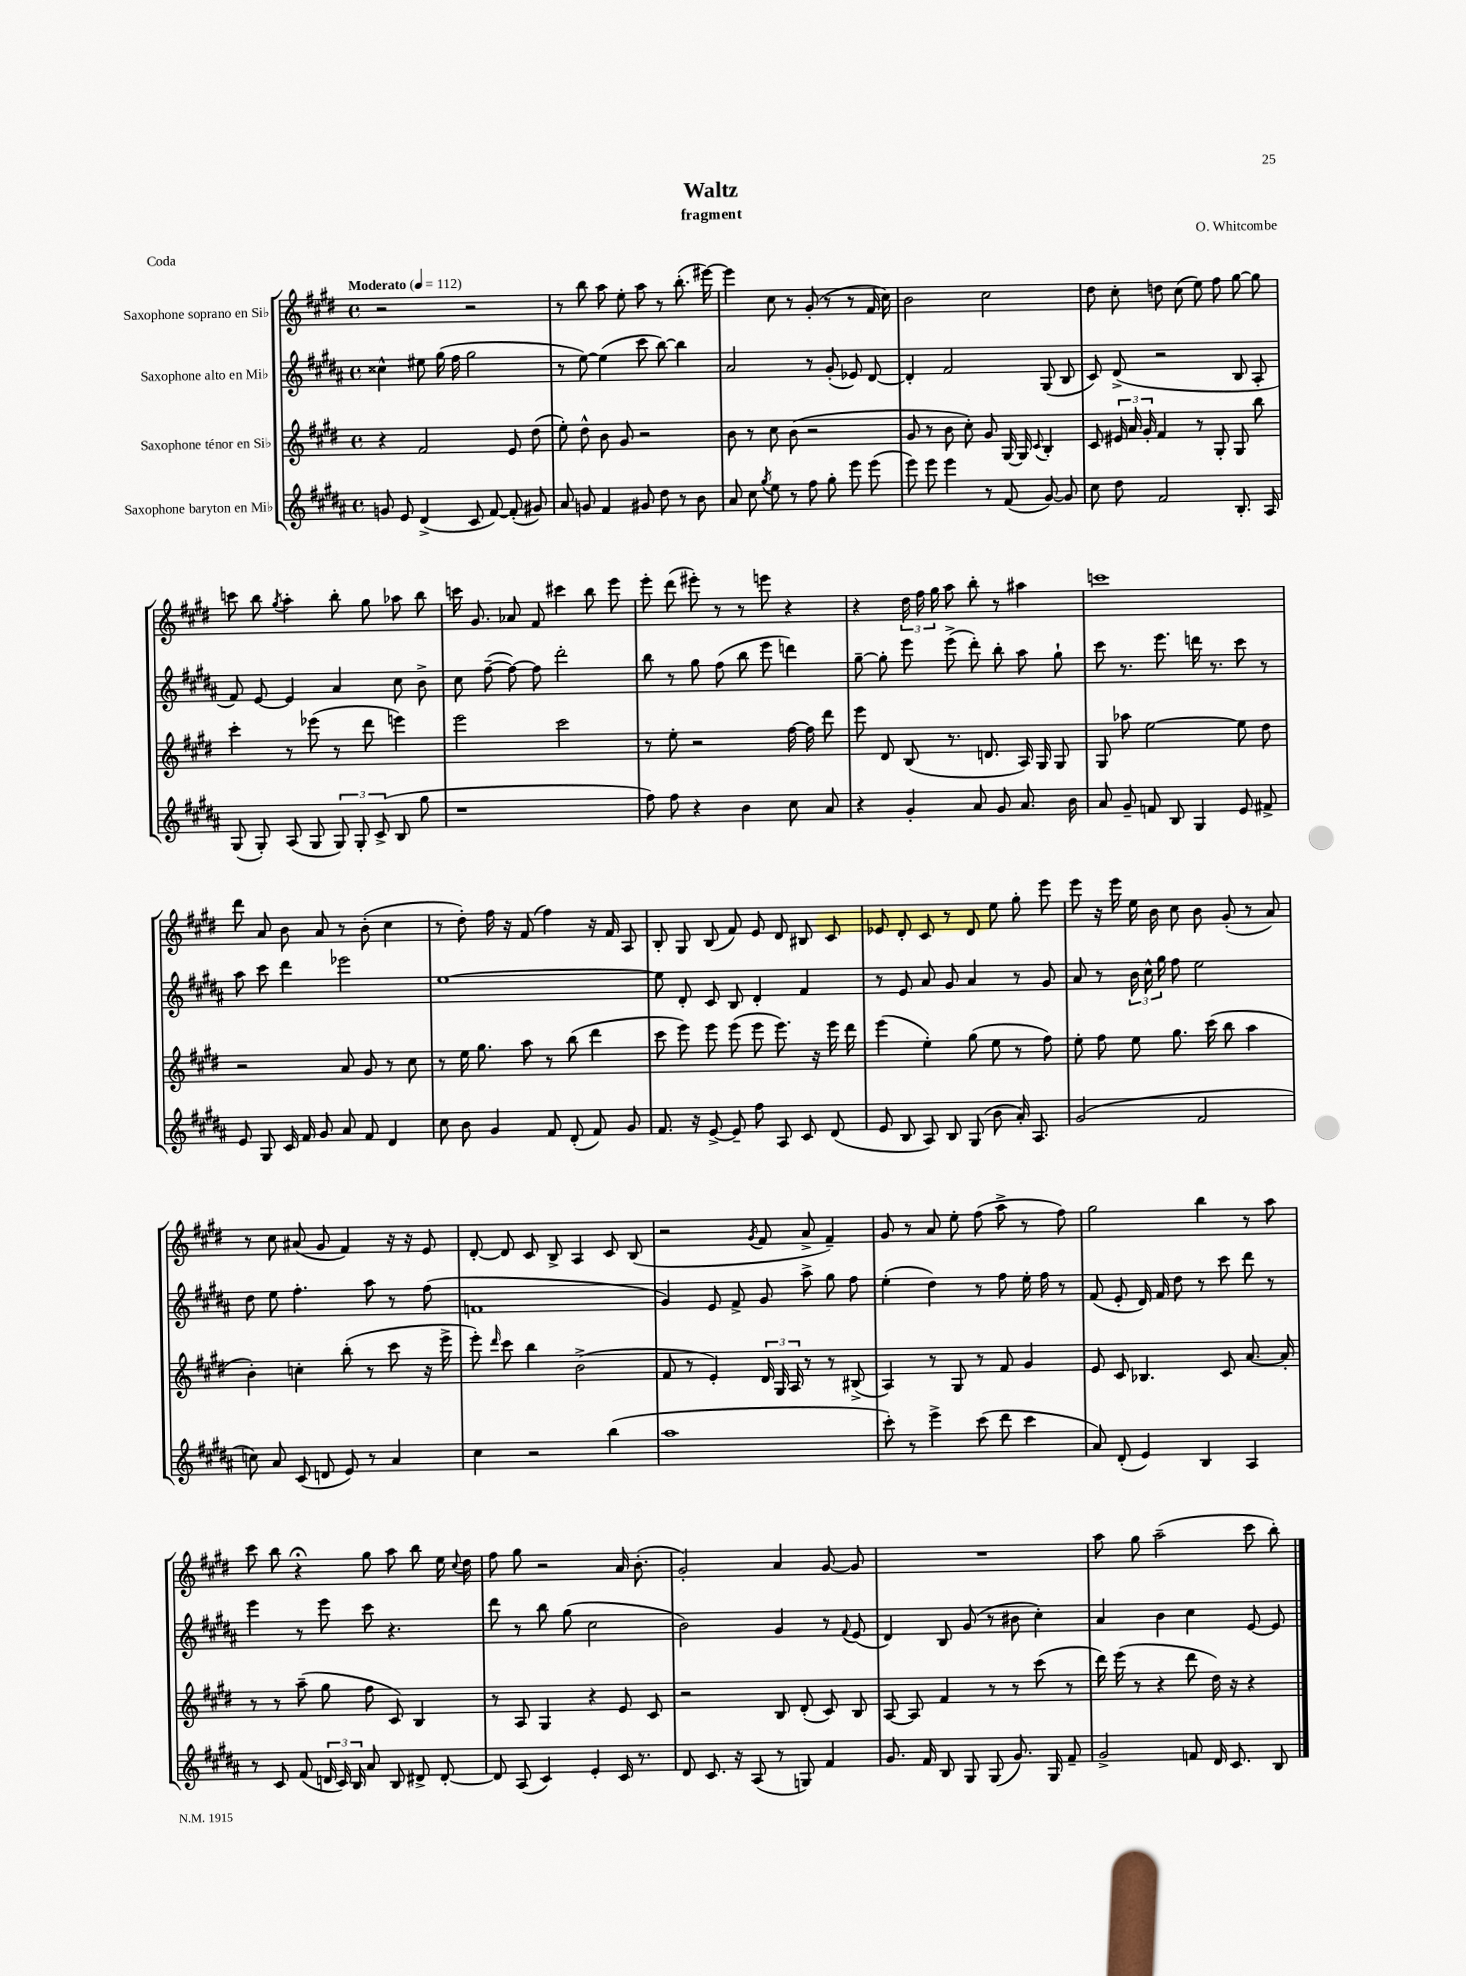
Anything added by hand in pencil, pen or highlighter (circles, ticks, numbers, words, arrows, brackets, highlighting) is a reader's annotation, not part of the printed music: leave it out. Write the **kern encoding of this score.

**kern	**kern	**kern	**kern
*staff4	*staff3	*staff2	*staff1
*clefG2	*clefG2	*clefG2	*clefG2
*k[f#c#g#d#a#]	*k[f#c#g#d#]	*k[f#c#g#d#a#]	*k[f#c#g#d#]
*M4/4	*M4/4	*M4/4	*M4/4
*met(c)	*met(c)	*met(c)	*met(c)
*MM112	*MM112	*MM112	*MM112
8g	4r	4cc##^^	2r
8e	.	.	.
(4d#^	2f#	8ee#	.
.	.	(16gg#	.
.	.	16ff#	.
8c#	.	2gg#	2r
[8f#)	.	.	.
(8f#']	8e	.	.
8g#)	(8dd#	.	.
=	=	=	=
8a#	8ee')	8r	8r
8g	8dd#^^	[8ee)	8bb
4f#	8b	(4ee]	8aa
.	8g#	.	8ee'
8g#	2r	8ccc#	8aa
8dd#	.	[8bb)	8r
8r	.	4bb]	(8.bb'
8b	.	.	.
.	.	.	[16eee#)
=	=	=	=
8a#	8b	2a#	4eee#]
8cc#	8r	.	.
8qgg#	.	.	.
8ee	8cc#	.	8cc#
8r	(8b	.	8r
8ff#	2r	8r	(8g#'
8gg#'	.	(8g#'	8r
8eee	.	8e-)	8r
(8eee	.	[8d#	16f#
.	.	.	16cc#)
=	=	=	=
8eee)	8g#	4d#']	2b
8eee	8r	.	.
4eee	8b	2f#	.
.	8cc#')	.	.
8r	8g#	.	2cc#
(8f#	[16G#	.	.
.	16G#]	.	.
.	8qqc#	.	.
[8g#)	4B'	(8G#	.
8g#]	.	8B	.
=	=	=	=
8cc#	8c#	8c#)	8dd#
8dd#	24e#	(8d#^	8cc#'
.	24a	.	.
.	24g#'	.	.
2f#	4f#	2r	8dd
.	.	.	(8cc#
.	8r	.	8ee)
.	8G#'	.	8ff#
8.B'	8G#	8B	[8gg#
.	8bb	8A#'	8gg#]
16A#	.	.	.
=	=	=	=
(8G#	4ccc#'	8f#)	8ccc
8G#')	.	[8e	8bb
.	.	.	8qgg#
(8A#	8r	4e]	4aa'
8G#	(8eee-	.	.
12G#)	8r	4a#	8bb'
12G#'	.	.	.
.	8ddd#	.	8gg#
(12c#^	.	.	.
8B	4eee)	8cc#	8aa-
8gg#	.	8b^	8bb
=	=	=	=
1r	2eee	8cc#	16ccc
.	.	.	8.g#
.	.	([8ff#~	.
.	.	8ff#_)	8a-
.	.	8ff#]	8f#
.	2ccc#	2ddd#'	4ccc#
.	.	.	8bb
.	.	.	8eee
=	=	=	=
8ff#)	8r	8bb	8eee'
8ff#	8ee'	8r	(8ddd#
4r	2r	8gg#	8eee#')
.	.	(8ff#	8r
4b	.	8bb	8r
.	.	8eee	8eee
8cc#	[16ff#	4ddd)	4r
.	16ff#]	.	.
8a#	8ddd#	.	.
=	=	=	=
4r	8eee	[8gg#~	4r
.	8d#	8gg#']	.
4g#'	(8B	8eee	24dd#
.	.	.	24ff#
.	.	.	24gg#
.	8.r	(8eee^	8aa
8a#	.	8ddd#')	8bb'
.	8.d	.	.
8g#	.	8bb'	8r
8.a#	16A)	8aa#	4aa#
.	16G#	.	.
.	8G#	8gg#`	.
16b	.	.	.
=	=	=	=
8a#	8G#	8ccc#	1ccc
8g#~	8aa-	8.r	.
8f	[2ee	.	.
.	.	8.eee	.
8B	.	.	.
4G#	.	16ddd	.
.	.	8.r	.
8e	8ee]	8ccc#	.
8f#^	8dd#	8r	.
=	=	=	=
8e	2r	8aa#	8ddd#
8G#	.	8ccc#	8a
16c#	.	4ddd#	8b
16f#	.	.	.
8g#	.	.	8a
8a#	8a	2eee-	8r
8f#	8g#	.	(8b'
4d#	8r	.	4cc#
.	8cc#	.	.
=	=	=	=
8cc#	8r	[1ee	8r
8b	16ee	.	8dd#')
.	8.gg#	.	.
4g#	.	.	16ff#
.	.	.	16r
.	8aa	.	(8f#
8f#	8r	.	4ff#)
(8d#'	(8bb	.	.
8f#)	4ddd#	.	16r
.	.	.	16f#
8g#	.	.	8A
=	=	=	=
8.f#	8ccc#	8ee]	8B'
.	8eee)	8d#'	8G#
16r	.	.	.
[8e^	8eee	8c#	(8B
8e~]	(8eee	8B	8f#)
8ff#	8eee	4d#'	8e
8A#	8.eee)	.	8d#
8c#	.	4f#	8B#
.	16r	.	.
(8d#	16eee	.	8c#
.	16ddd#	.	.
=	=	=	=
8e	(4eee	8r	8e-
8B	.	8e	8d#'
8A#)	4ee')	8a#	8c#
8B	.	8g#	8r
(8G#	(8gg#	4a#	8d#
8b	8ee	.	8ee
16a#')	8r	8r	8gg#'
8.A#	.	.	.
.	8ff#)	8g#	8eee
=	=	=	=
(2g#	8ee'	8a#	8eee
.	8ff#	8r	16r
.	.	.	16eee
.	8ee	24b	16ee
.	.	24cc#^^	.
.	.	.	16b
.	.	24gg#	.
.	8.gg#	8ff#	8cc#
2f#	.	2ee	8b
.	(16ccc#	.	.
.	8bb	.	(8g#'
.	4aa	.	8r
.	.	.	8a)
=	=	=	=
8cc)	4b')	8dd#	8r
8a#	.	8ee	8cc#
(8c#	4cc'	4.ff#'	(8a#
8d	.	.	8g#
8e)	(8bb'	.	4f#)
8r	8r	8aa#	.
4a#	8ccc#	8r	16r
.	.	.	16r
.	16r	(8ff#	8e
.	16eee^	.	.
=	=	=	=
4cc#	8eee')	1f	[8d#'
.	16qqddd#	.	.
.	8ccc#	.	8d#]
2r	4bb	.	8c#
.	.	.	8B^
.	(2b^	.	4A
(4bb	.	.	8c#
.	.	.	(8B
=	=	=	=
1aa#	8f#	4g#)	2r
.	8r	.	.
.	4e')	8e	.
.	.	8f#^	.
.	.	.	8qg#
.	24d#	8g#	8f#
.	24G#	.	.
.	24A	.	.
.	8r	8aa#^	8a^
.	8r	8gg#	4f#~)
.	(8B#^	8ff#	.
=	=	=	=
8ccc#')	4A)	(4ee'	8g#
8r	.	.	8r
4eee^	8r	4dd#)	8a
.	8G#	.	8ee'
(8ccc#	8r	8r	(8ff#
8ddd#	8f#	8ff#	8aa^
4ccc#	4g#	16ee'	8r
.	.	16ff#	.
.	.	8r	8ff#)
=	=	=	=
8a#)	8e	(8f#	2gg#
(8d#'	8c#	8e'	.
4e)	4.B-	16d#)	.
.	.	16f#	.
.	.	8dd#	.
4B	.	8r	4bb
.	8c#	8ccc#	.
4A#	[8.a	8ddd#	8r
.	.	8r	8aa
.	16a']	.	.
=	=	=	=
8r	8r	4eee	8ccc#
8c#	8r	.	8bb
(8f#	(8aa~	8r	4r;
24d	8gg#	8eee	.
24c#)	.	.	.
24B	.	.	.
8a#	8ff#	8ccc#	8gg#
8B	8c#)	4.r	8aa
8d#^	4B	.	8bb
[8d#'	.	.	16ee
.	.	.	8qqcc#
.	.	.	16dd#
=	=	=	=
8d#]	8r	8ddd#	8ff#
(8A#	8A	8r	8gg#
4c#)	4G#	8bb	2r
.	.	(8gg#	.
4e'	4r	2cc#	.
16c#	8e	.	16a
8.r	.	.	(8.b'
.	8c#	.	.
=	=	=	=
8d#	2r	2b)	2g#')
8.c#	.	.	.
16r	.	.	.
(8A#	.	.	.
8r	8B	4g#	4a
8G)	(8d#'	.	.
4f#	8c#)	8r	[8g#
.	.	8qqf#	.
.	8B	(8e	8g#]
=	=	=	=
8.g#	[8A	4d#)	1r
.	8A]	.	.
16f#	.	.	.
8B	4f#	8B	.
8G#	.	(8g#	.
(8G#	8r	8r	.
8.g#)	8r	8b#	.
.	(8ccc#	4cc#')	.
16G#	.	.	.
8f#~	8r	.	.
=	=	=	=
2g#^	16ddd#)	4a#	8aa
.	(16eee	.	.
.	8r	.	8gg#
.	4r	4b	(2aa~
8f	8ddd#	4cc#	.
16d#	16dd#)	.	.
8.c#	16r	.	.
.	4r	[8e	8ccc#
8B	.	8e]	8bb')
==	==	==	==
*-	*-	*-	*-
